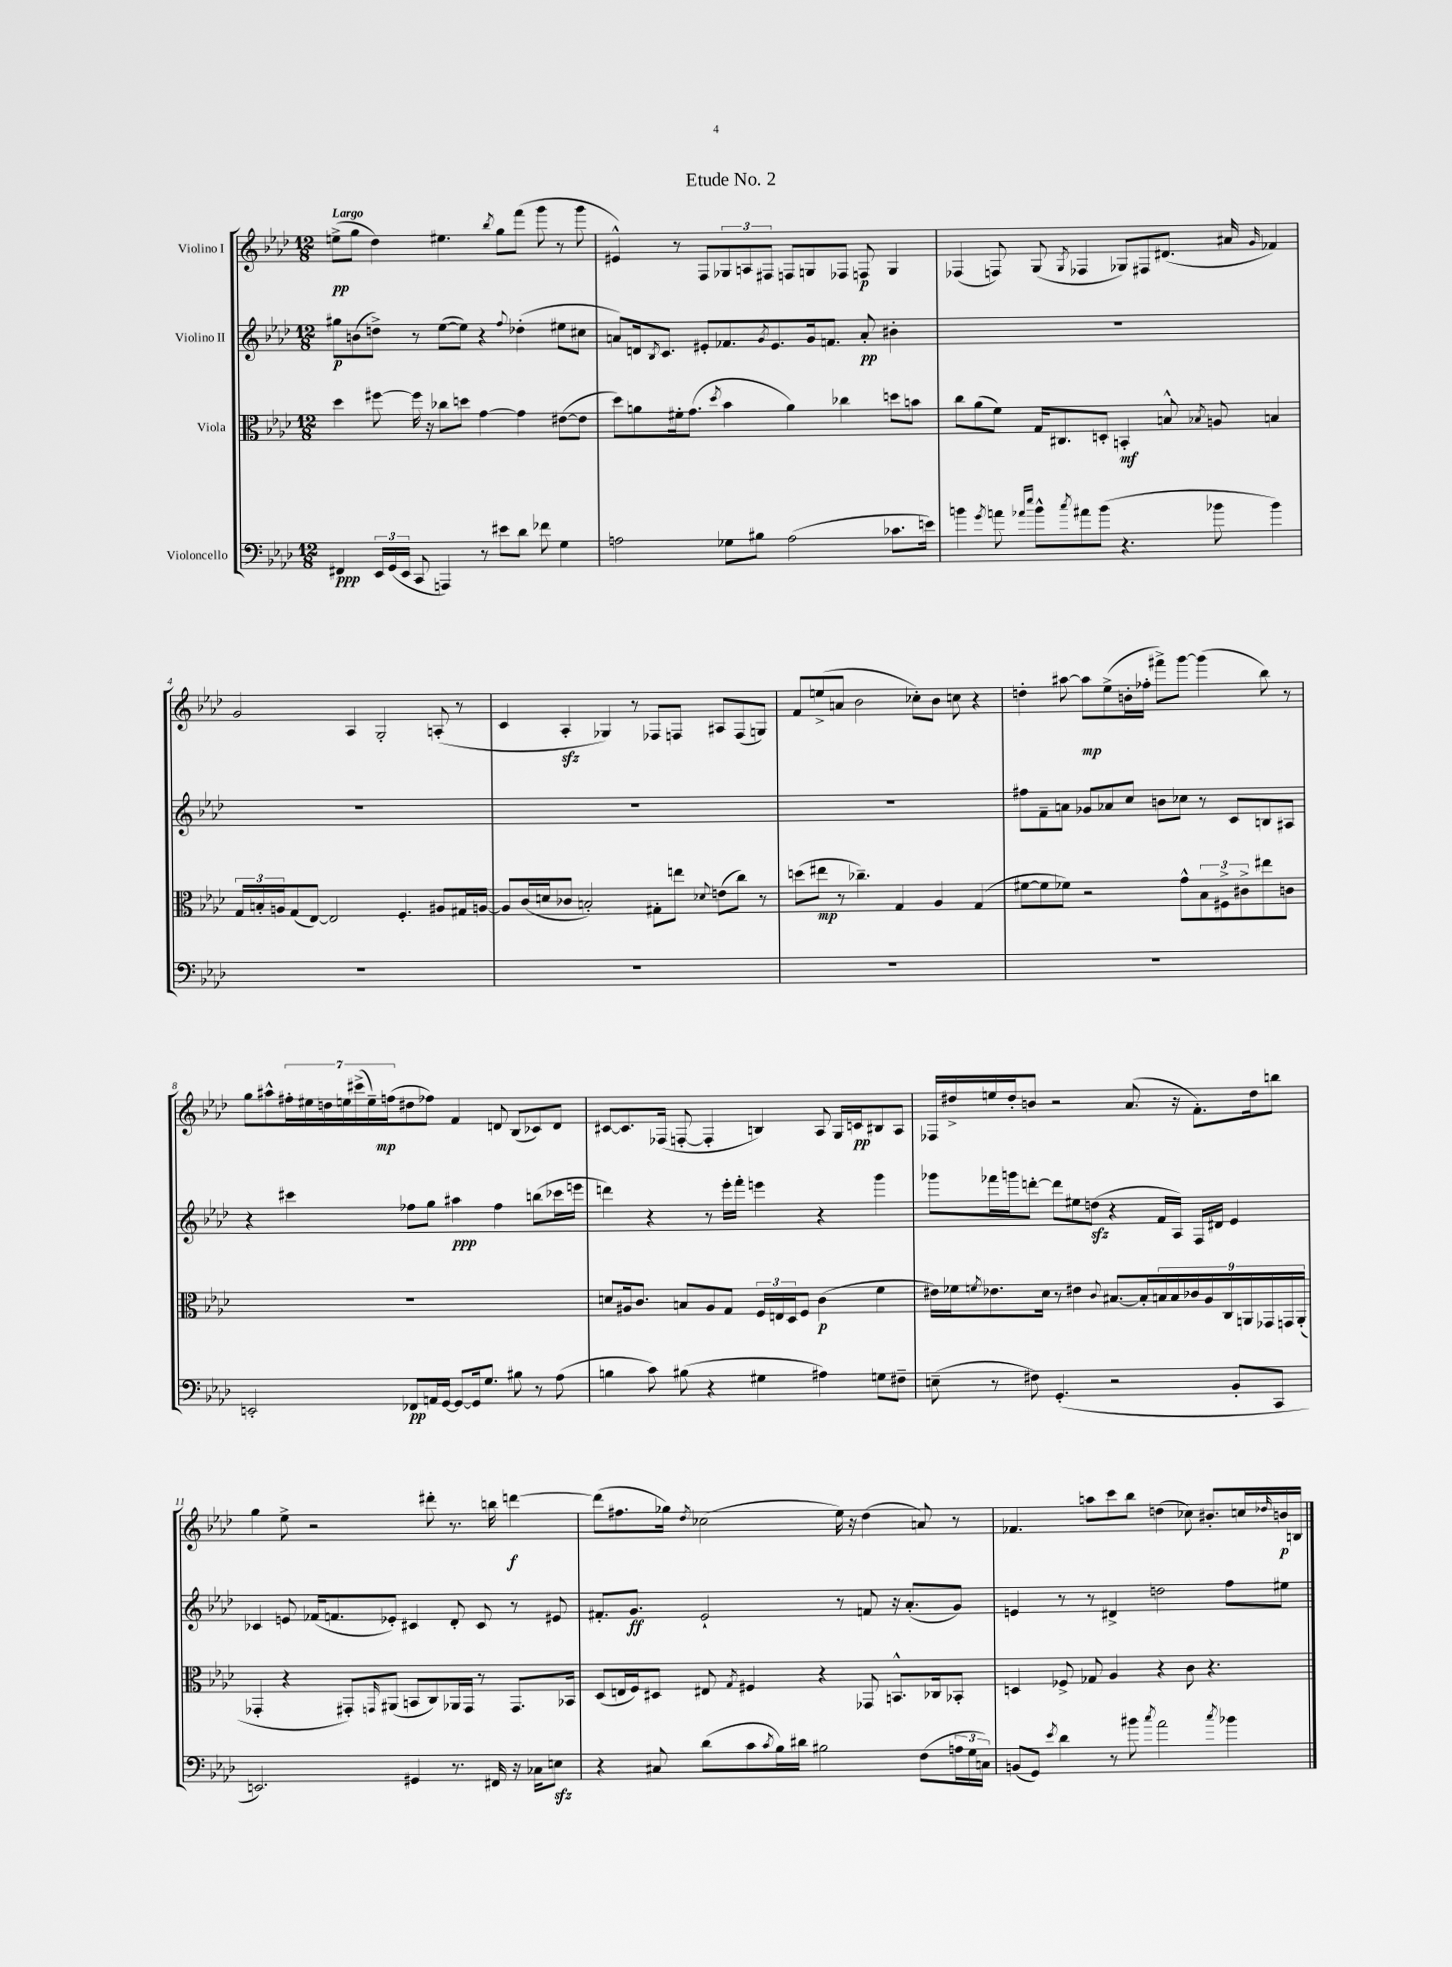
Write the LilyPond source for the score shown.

\header { title = "Etude No. 2" }
<<
\new StaffGroup <<
\new Staff = "s0" \with { instrumentName = "Violino I" } {
    \clef treble \key aes \major \numericTimeSignature \time 12/8 \tempo "Largo"
    e''8->\pp( g''8 des''4) eis''4. \acciaccatura { bes''8 } g''8 f'''8( g'''8 r8 g'''8 |
    eis'4-^) r8 f8 \tuplet 3/2 { ges8 a8 fis8 } f8 g8 fes8 f8\p g4 |
    fes4( f8) g8( \acciaccatura { g8 } fes4 ges8) fis8 dis'8.( ais'16 \grace { g'16 } fes'4) |
    g'2 aes4 g2-. a8-.( r8 |
    c'4 aes4-.\sfz ges4) r8 fes8 f8 ais8 f8( g8) |
    f'8 e''8->( a'8 bes'2 ces''8-.) bes'8 c''8 r4 |
    d''4-. ais''8~ ais''8\mp ees''8->( b'16-. fes''16-. fis'''8->) g'''8~ g'''4( bes''8) r8 |
    g''8 ais''8-^ \tuplet 7/4 { fis''16-. eis''16 d''16 e''16 cis'''16->( e''16--) f''16\mp( } dis''8 fes''8) f'4 d'8 bes8( ces'8) d'8 |
    cis'8~ cis'8. fes16( f8~-. f4-. b4) aes8 g16 c'16\pp bis8 aes8 |
    fes16 dis''16-> e''16 dis''16-. b'8 r2 aes'8.( r16 f'8.-.) dis''16 b''8 |
    g''4 ees''8-> r2 dis'''8-. r8. b''16 d'''4~\f |
    d'''8( fis''8. ges''16) \acciaccatura { des''8 } ces''2( ees''16) r16 des''4( a'8) r8 |
    fes'4. a''8 c'''8 bes''8 d''4( ces''8) bis'8.-. c''16 \grace { des''16 } b'16\p b16 \bar "|." |
}
\new Staff = "s1" \with { instrumentName = "Violino II" } {
    \clef treble \key aes \major \numericTimeSignature \time 12/8
    gis''8\p b'8( d''8->) r8 ees''8~( ees''8) r4 \appoggiatura { f''8 } des''4-.( eis''8 cis''8 |
    a'8) d'16 \acciaccatura { bes8 } c'8. eis'8-. fes'8. \acciaccatura { g'8 } eis'8. g'16 f'8. a'8-.\pp bis'4-. |
    R1. |
    R1. |
    R1. |
    R1. |
    fis''8 f'8-- a'8 ges'8 aes'8 c''8 b'8 ces''8 r8 c'8 b8 ais8 |
    r4 cis'''4 fes''8 g''8 ais''4\ppp fes''4 b''8( ces'''16 e'''16 |
    d'''4) r4 r8 ees'''16-. f'''16-. e'''4 r4 g'''4 |
    ges'''8 fes'''16 g'''16 d'''8~-. d'''8 eis''8 d''8\sfz( r4 f'16 aes16) f16 dis'16 ees'4 |
    ces'4 e'8 fes'16( f'8. ees'8-.) cis'4 des'8-. cis'8 r8 eis'8 |
    fis'8.-. g'8.\ff ees'2-! r8 f'8 r16 aes'8.-.( g'8) |
    e'4 r8 r8 dis'4-> d''2 f''8 eis''8 \bar "|." |
}
\new Staff = "s2" \with { instrumentName = "Viola" } {
    \clef alto \key aes \major \numericTimeSignature \time 12/8
    des''4 fis''8~ fis''16 r16 ces''8 d''8 g'4~ g'4 eis'8~( eis'8 |
    des''8) a'8 fis'16-. g'8.( \acciaccatura { des''8 } bes'4 a'4) ces''4 d''8 b'8 |
    c''8 aes'8( f'8) g16 cis8. d8-. b,4-.\mf b8-^ \acciaccatura { bes8 } a8 b4 |
    \tuplet 3/2 { g16 b16-. a16 } g8( ees8~) ees2 f4.-. ais8 gis16 a16~ |
    a8 c'16( d'16 ces'8 b2-.) gis8-. e''8 \appoggiatura { des'8 } e'8( c''8) r8 |
    d''8( eis''8\mp r8 ces''4.--) g4 aes4 g4( |
    fis'8~ fis'8 fes'8) r2 g'8-^ \tuplet 3/2 { bes8 fis8-> cis'8-> } eis''8 c'8 |
    R1. |
    d'8 ais16 c'8. b8 ais8 g8 \tuplet 3/2 { f16 e16 des16 } f8 c'4\p( f'4 |
    eis'16) fes'16 \acciaccatura { f'8 } ees'8. des'16 r8 eis'4 \appoggiatura { c'8 } bis8.~ bis16-. \tuplet 9/8 { b16 b16 ces'16 aes16 c16 a,16 ges,16 g,16 a,16-.( } |
    ges,4-. r4 gis,8-.) \grace { g,16 } ais,8( b,8 c8) aes,16 g,16 r8 g,8. bes,16 |
    des8( e16 f16) dis8 eis8 \acciaccatura { g8 } fis4 r4 ges,8 b,8.-^ ces16 bes,8-. |
    d4 fes8-> ges8 aes4 r4 c'8 r4. \bar "|." |
}
\new Staff = "s3" \with { instrumentName = "Violoncello" } {
    \clef bass \key aes \major \numericTimeSignature \time 12/8
    fis,4\ppp \tuplet 3/2 { ees,16 g,16( ees,16 } c,8 a,,4) r8 eis'8 des'8 fes'8 g4 |
    a2 ges8 bis8 a2( ces'8. e'16) |
    b'4 \acciaccatura { g'8 } a'8 \grace { aes'16 ees''16 } b'8-^ \acciaccatura { c''8 } ais'8 b'8( r4. bes'8 bes'4) |
    R1. |
    R1. |
    R1. |
    R1. |
    e,2-. fes,8\pp a,16 g,16~ g,8~ g,16 g8. bis8 r8 aes8( |
    b4 c'8) bis8( r4 gis4 ais4) g8 fis8-- |
    e8--( r8 fis8) g,4.-.( r2 bes,8-. c,8 |
    e,2.) gis,4 r8. fis,16 r16 ces16 e8\sfz |
    r4 cis8 des'8( c'8 \acciaccatura { c'8 } bes16) dis'16 bis2 f8( \tuplet 3/2 { a16 g16 c16) } |
    b,8( g,8) \acciaccatura { ees'8 } des'4 r8 bis'8 \acciaccatura { c''8 } aes'2 \acciaccatura { c''8 } bes'4 \bar "|." |
}
>>
>>
